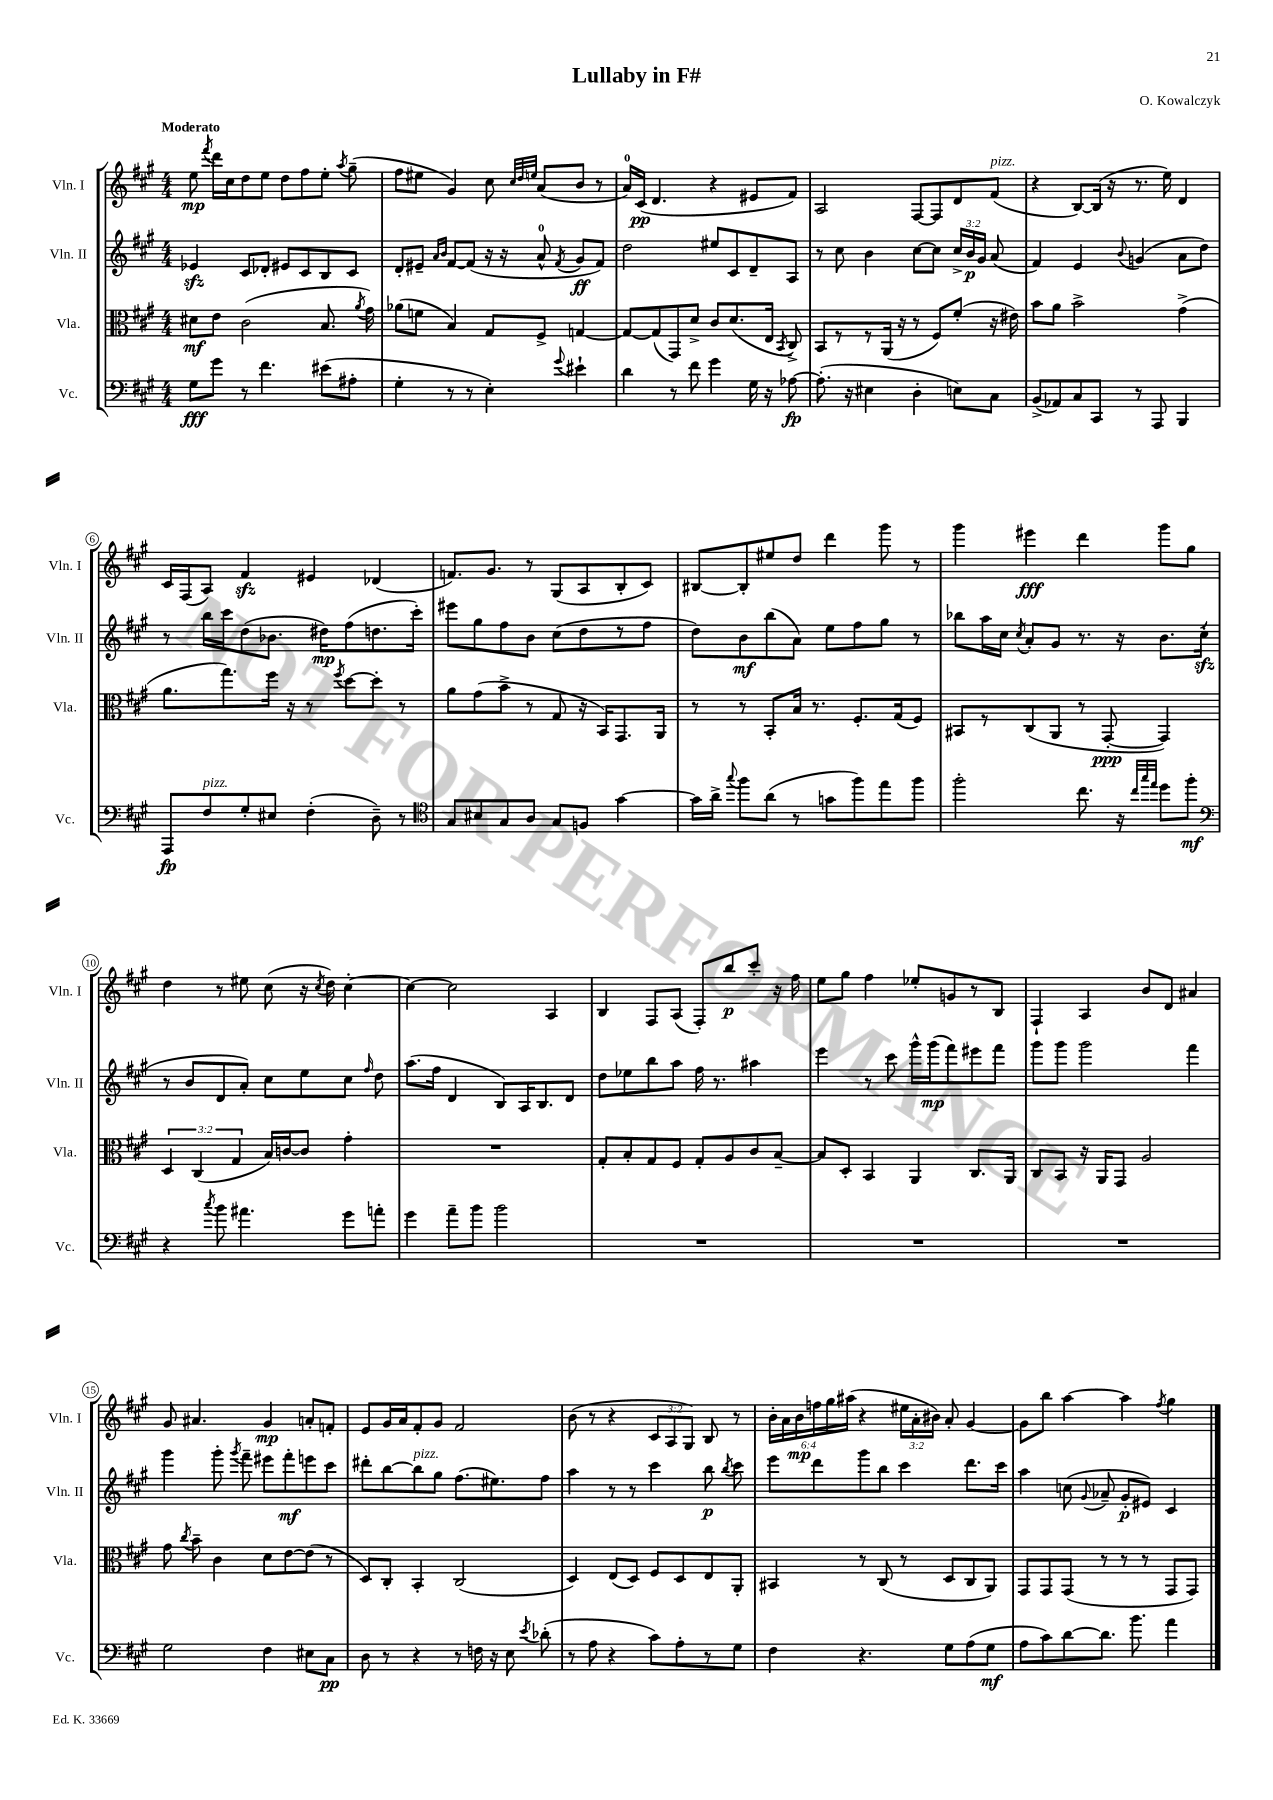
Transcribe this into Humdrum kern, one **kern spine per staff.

**kern	**kern	**kern	**kern
*staff4	*staff3	*staff2	*staff1
*clefF4	*clefC3	*clefG2	*clefG2
*k[f#c#g#]	*k[f#c#g#]	*k[f#c#g#]	*k[f#c#g#]
*M4/4	*M4/4	*M4/4	*M4/4
8G#	8d#	4e-	8ee
.	.	.	8qfff#
8g#	8e	.	16ddd
.	.	.	16cc#
8r	(2c#	8c#	8dd
4.f#	.	8d-'	8ee
.	.	8e#	8dd
.	.	8c#	8ff#
(8e#	8.B	8B	8ee'
.	.	.	8qaa
8A#'	.	8c#	(8gg#~
.	8qa	.	.
.	16g#)	.	.
=	=	=	=
4G#'	(8a-	8d'	8ff#
.	8f	8e#~	8ee#
.	.	16qqa	.
.	.	16qqb	.
8r	4B)	[8f#	4g#)
8r	.	(8f#]	.
4E')	8G#	16r	8cc#
.	.	16r	.
.	.	.	32qqcc#
.	.	.	32qqdd
.	.	.	32qqee
.	8F#^	8a^^	(8a
8qqg#	.	8qf#	.
4e#`	[4G	8g#	8b
.	.	8f#)	8r
=	=	=	=
4d	8G_	2dd	16a)
.	.	.	(16c#
.	(8G]	.	4.d
8r	8GG#)	.	.
8f#	8d^	.	.
4g#	8c#	8ee#	4r
.	(8.d	8c#	.
16G#	.	8d~	8e#
16r	16E	.	.
.	8qBB	.	.
[8A-	8C#^)	8A	8f#)
=	=	=	=
(8.A-']	8BB	8r	2A
.	8r	8cc#	.
16r	.	.	.
4E#	8r	4b	.
.	(16AA	.	.
.	16r	.	.
4D'	8r	[8cc#	[8F#
.	8F#)	8cc#]	8F#]
8E)	(8f#'	24cc#^	8d
.	.	24b	.
.	.	24g#	.
8C#	16r	(8a	(8f#
.	16e#)	.	.
=	=	=	=
(8BB^	8b	4f#)	4r
8AA-)	8a	.	.
8C#	2b^	4e	[8B)
8CC#	.	.	(16B]
.	.	.	16r
.	.	8qqb	.
8r	.	(4g	8.r
8AAA	.	.	.
.	.	.	16ee)
4BBB	(4g#^	8a	4d
.	.	8dd)	.
=	=	=	=
8AAA	8.a	8r	16c#
.	.	.	(16F#
8F#	.	16bb	8A)
.	8.gg#)	16ccc#	.
8G#'	.	(8dd	4f#
8E#	16ff#	8.b-	.
.	16r	.	.
(4F#'	8r	.	4e#
.	.	16dd#)	.
.	8qff#	.	.
.	[8dd	(8ff#	.
8D~)	8dd']	8.dd	(4d-
8r	8r	.	.
.	.	16ccc#')	.
=	=	=	=
*clefC4	*	*	*
8G#	8a	8eee#	8.f)
8B#	(8g#	8gg#	.
.	.	.	8.g#
8G#	8b^	8ff#	.
8A	8r	8b	8r
8G#	8G#	(8cc#	(8G#
8F	16r	8dd	8A
.	16BB)	.	.
[4g#	8.GG#	8r	8B'
.	.	8ff#	8c#)
.	16AA	.	.
=	=	=	=
16g#]	8r	8dd)	[8B#
16a^	.	.	.
8qqgg#	.	.	.
8ff#	8r	8b	8B#']
(8a	8BB'	(8bb	8ee#
8r	16B	8a)	8dd
.	8.r	.	.
8g	.	8ee	4ddd
8ff#)	8.F#'	8ff#	.
8ee	.	8gg#	8ggg#
.	(16G#	.	.
8ff#	8F#)	8r	8r
=	=	=	=
2ff#'	8BB#	8bb-	4ggg#
.	8r	16aa	.
.	.	16cc#	.
.	.	8qcc#	.
.	(8C#	8a'	4eee#
.	8AA	8g#	.
8.cc#	8r	8.r	4ddd
.	[8GG#'	.	.
16r	.	16r	.
32qqcc#	.	.	.
32qqgg#	.	.	.
32qqee	.	.	.
8dd	4GG#])	8.b	8ggg#
8ff#'	.	.	8gg#
.	.	(16cc#'	.
=	=	=	=
*clefF4	*	*	*
4r	6D	8r	4dd
.	.	8b	.
.	(6C#	.	.
8qcc#	.	.	.
8b	.	8d	8r
.	6G#	.	.
4.a#	.	8a')	8ee#
.	16B)	8cc#	(8cc#
.	[16c	.	.
.	8c]	8ee	16r
.	.	.	8qcc#
.	.	.	16dd)
8g#	4g#'	8cc#	[4cc#'
.	.	16qqff#	.
8a'	.	8dd	.
=	=	=	=
4g#	1r	(8.aa	4cc#_
.	.	16ff#	.
8a~	.	4d	2cc#]
8b	.	.	.
2b	.	8B)	.
.	.	16A	.
.	.	8.B	.
.	.	.	4A
.	.	8d	.
=	=	=	=
1r	8G#'	8dd	4B
.	8B'	8ee-	.
.	8G#	8bb	8F#
.	8F#	8aa	(8A
.	8G#'	16ff#	8F#')
.	.	8.r	.
.	8A	.	8bb
.	8c#	4aa#	8ccc#'
.	[8B~	.	16r
.	.	.	16ff#
=	=	=	=
1r	8B]	4eee	8ee
.	8D'	.	8gg#
.	4BB	8r	4ff#
.	.	8ccc#	.
.	4AA	16ggg#^^	8ee-'
.	.	(16ggg#	.
.	.	8fff#)	8g
.	8.C#	8eee#	8r
.	.	8fff#	8B
.	16AA	.	.
=	=	=	=
1r	8C#	8ggg#	4F#`
.	8BB	8ggg#	.
.	16r	2ggg#	4A
.	16AA	.	.
.	8GG#	.	.
.	2A	.	8b
.	.	.	8d
.	.	4fff#	4a#
=	=	=	=
2G#	8g#	4ggg#	8g#
.	8qcc#	.	.
.	8b~	.	4.a#
.	4c#	8ggg#'	.
.	.	8qggg#	.
.	.	8fff#~	.
4F#	8d	8eee#	4g#
.	[8e	8fff#'	.
8E#	(8e]	8eee	8a'
8C#	8r	8ccc#	8f'
=	=	=	=
8D	8D)	8ddd#'	8e
8r	8C#'	[8bb	16g#
.	.	.	16a
4r	4BB'	8bb]	8f#'
.	.	8gg#	8g#
8r	(2C#	(8.ff#	2f#
16F	.	.	.
16r	.	8.ee#)	.
8E	.	.	.
8qe	.	.	.
(8d-'	.	8ff#	.
=	=	=	=
8r	4D)	4aa	(8b
8A	.	.	8r
4r	(8E	8r	4r
.	8D)	8r	.
8c#)	8F#	4ccc#	12c#
.	.	.	12A
8A'	8D	.	.
.	.	.	12G#)
8r	8E	8bb	8B
.	.	8qbb	.
8G#	8AA'	8ccc#	8r
=	=	=	=
4F#	4BB#	8eee	24b'
.	.	.	24a
.	.	.	24b
.	.	8ddd	24ff
.	.	.	24gg#
.	.	.	(24aa#
4.r	8r	8ggg#	4r
.	(8C#	8bb	.
.	8r	4ccc#	24ee#
.	.	.	24a'
.	.	.	24b#)
8G#	8D	.	8a'
(8A	8C#	8.ddd	[4g#
8G#	8AA)	.	.
.	.	16ccc#	.
=	=	=	=
8A	8GG#	4aa	8g#]
8c#)	8GG#	.	8bb
[8d	(8GG#	(8cc	[4aa
.	.	8qqg#	.
8.d]	8r	8a-~	.
.	8r	8g#'	4aa]
8.b	.	.	.
.	8r	8e#)	.
.	.	.	8qff#
4a	8GG#	4c#	4gg#
.	8GG#)	.	.
==	==	==	==
*-	*-	*-	*-
